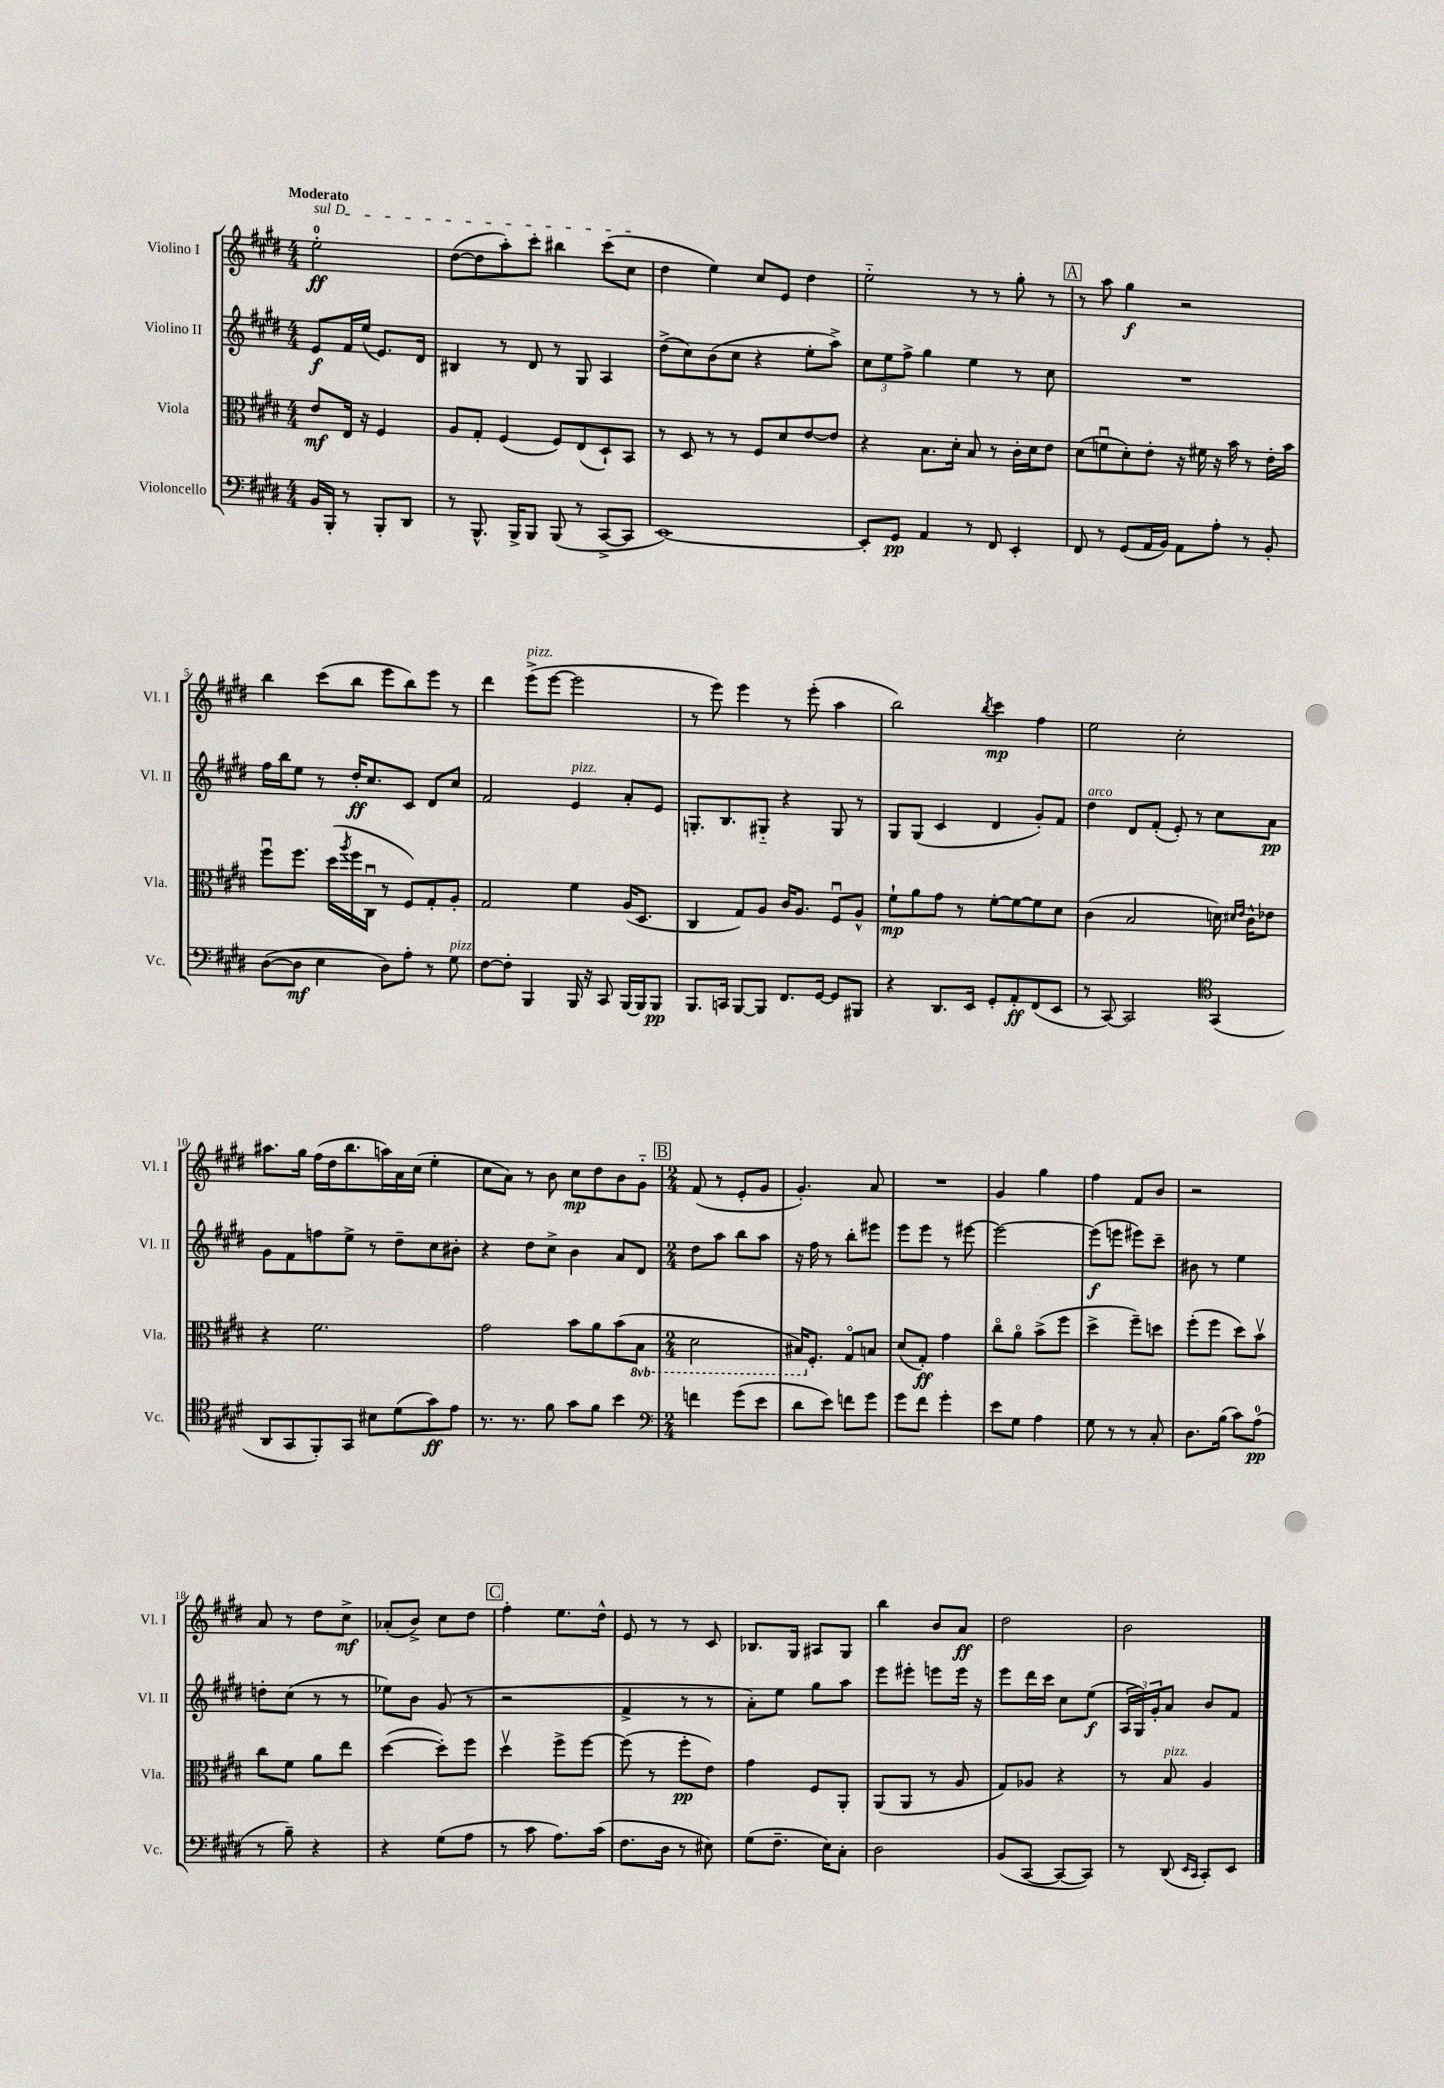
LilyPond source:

<<
\new StaffGroup <<
\new Staff = "s0" \with { instrumentName = "Violino I" shortInstrumentName = "Vl. I" } {
    \clef treble \key e \major \numericTimeSignature \time 4/4 \partial 2 \tempo "Moderato"
    \once \override TextSpanner.bound-details.left.text = \markup { \italic "sul D" } e''2-0-.\ff\startTextSpan |
    dis''8~( dis''8 a''8-.) cis'''8-. bis''4 cis'''8( cis''8\stopTextSpan |
    dis''4 e''4) cis''8 e'8 dis''4 |
    e''2-_ r8 r8 gis''8-. r8 |
    \mark \markup { \box "A" } r8 a''8 gis''4\f r2 |
    b''4 cis'''8( b''8 e'''8 b''8) e'''8 r8 |
    dis'''4 e'''8->^\markup { \italic "pizz." }( e'''8~ e'''2 |
    r8 e'''8) e'''4 r8 e'''8-.( a''4 |
    b''2) \acciaccatura { b''8 } cis'''4\mp fis''4 |
    e''2 cis''2-. |
    ais''8. gis''16 fis''16( dis''16 b''8. a''16) a'16 cis''16( e''4-. |
    cis''8 a'8) r8 b'8 cis''8\mp dis''8 b'8 gis'8-_ |
    \mark \markup { \box "B" } \numericTimeSignature \time 2/4 fis'8( r8 e'8-. gis'8 |
    gis'4.-.) a'8 |
    R2 |
    gis'4 gis''4 |
    fis''4 fis'8 b'8 |
    r2 |
    a'8 r8 dis''8 cis''8->\mf |
    aes'8-.( b'8->) cis''8 dis''8 |
    \mark \markup { \box "C" } fis''4-. e''8. dis''16-^ |
    e'8 r8 r8 cis'8 |
    bes8. gis16 ais8 gis8 |
    b''4 b'8 a'8\ff |
    dis''2 |
    b'2 \bar "|." |
}
\new Staff = "s1" \with { instrumentName = "Violino II" shortInstrumentName = "Vl. II" } {
    \clef treble \key e \major \numericTimeSignature \time 4/4 \partial 2
    e'8\f fis'16 e''16( e'8.) dis'16 |
    bis4 r8 dis'8 r8 gis8 a4 |
    dis''8->( cis''8) b'8( cis''8 r4 e''8-. a''8->) |
    \tuplet 3/2 { cis''8 e''8 fis''8-> } gis''4 e''4 r8 cis''8 |
    \mark \markup { \box "A" } R1 |
    fis''16 b''16 e''8 r8 dis''16-.\ff cis''8. cis'8 dis'8 cis''8 |
    fis'2 e'4^\markup { \italic "pizz." } a'8-. e'8 |
    g8.-. b8. gis8-_ r4 gis8 r8 |
    gis8 gis8( cis'4 dis'4 gis'8-.) fis'8 |
    dis''4^\markup { \italic "arco" } dis'8 fis'8-.( e'8-.) r8 cis''8 a'8\pp |
    gis'8 fis'8 f''8 e''8-> r8 dis''8-- cis''8 bis'8-. |
    r4 dis''8 cis''8-> b'4 a'8 dis'8 |
    \mark \markup { \box "B" } \numericTimeSignature \time 2/4 dis''8 a''8 b''8 a''8 |
    r16 fis''16 r8 b''8-. eis'''8 |
    e'''8 e'''8 r8 eis'''8~ |
    eis'''2~ |
    eis'''8\f( e'''8 eis'''8) cis'''8-- |
    bis'8 r8 e''4 |
    d''8-. cis''8( r8 r8 |
    ees''8) b'8 gis'8( r8 |
    \mark \markup { \box "C" } r2 |
    fis'4-> r8 r8 |
    a'8-.) e''8 gis''8 a''8 |
    e'''8 eis'''8-. e'''8 e'''16 r16 |
    e'''8 dis'''16 cis'''16 cis''8 e''8\f( |
    \tuplet 3/2 { a16 gis16) gis'16-. } a'8 b'8 fis'8 \bar "|." |
}
\new Staff = "s2" \with { instrumentName = "Viola" shortInstrumentName = "Vla." } {
    \clef alto \key e \major \numericTimeSignature \time 4/4 \set Staff.ottavationMarkups = #ottavation-simple-ordinals \partial 2
    e'8\mf e16 r16 fis4 |
    a8 gis8-. fis4( fis8) e8( dis8-!) b,8 |
    r8 dis8 r8 r8 fis8 dis'8 e'8~ e'8 |
    r4 b8. dis'16-. b8 r8 cis'16-. dis'16 e'8 |
    \mark \markup { \box "A" } dis'8( f'8\downbow dis'8-.) e'8-. r16 fis'16 r16 b'16 r8 e'16-. b'16 |
    fis''8\downbow fis''8. dis''16( \acciaccatura { a''8 } fis''16 cis16\downbow r8 fis8) gis8-. a8-. |
    gis2 fis'4 a16( dis8. |
    cis4 gis8) a8 cis'16 a8. fis8\downbow a8-^ |
    fis'8-!\mp a'8 gis'8 r8 fis'8~-. fis'8~ fis'8 dis'8 |
    cis'4( b2 d'16) \grace { dis'16 e'16 } cis'16-^ ees'8 |
    r4 fis'2. |
    gis'2 b'8 a'8 b'8( \ottava #-1 b,8 |
    \mark \markup { \box "B" } \numericTimeSignature \time 2/4 dis2 |
    bis,16) \ottava #0 fis8.-. gis8\flageolet b!8 |
    dis'8( gis8-.\ff) gis'4 |
    cis''8\flageolet a'8\flageolet b'8->( fis''8 |
    dis''4-> fis''8--) d''8 |
    fis''8-.( fis''8 dis''8) b'8\upbow |
    cis''8 fis'8 a'8 e''8 |
    dis''4~( dis''8-.) fis''8 |
    \mark \markup { \box "C" } dis''4\upbow fis''8-> fis''8~ |
    fis''8( r8 fis''8-.\pp e'8) |
    gis'4 fis8 a,8-. |
    a,8( a,8 r8 a8 |
    gis8) aes8 r4 |
    r8 b8^\markup { \italic "pizz." } a4 \bar "|." |
}
\new Staff = "s3" \with { instrumentName = "Violoncello" shortInstrumentName = "Vc." } {
    \clef bass \key e \major \numericTimeSignature \time 4/4 \partial 2
    b,16 b,,16-. r8 b,,8-. dis,8 |
    r8 b,,8.-^ b,,16-> b,,8 b,,8( r8 cis,8~-> cis,8 |
    e,1~) |
    e,8-. gis,8\pp a,4 r8 fis,8 e,4-. |
    \mark \markup { \box "A" } fis,8 r8 gis,8( a,16 b,16) a,8 a8-. r8 b,8-. |
    dis8~( dis8\mf e4 dis8) a8-. r8 gis8^\markup { \italic "pizz." } |
    fis8~ fis8-. b,,4 b,,16 r16 cis,8 b,,16~ b,,16 b,,8\pp |
    b,,8. c,16 b,,8~ b,,8 fis,8. gis,16~ gis,8 bis,,8 |
    r4 dis,8. e,16 gis,8-. a,8-.\ff fis,8( e,8 |
    r8 cis,8~) cis,2 \clef tenor gis,4( |
    a,8 gis,8 fis,8-.) gis,8 bis8 dis'8( gis'8\ff) e'8 |
    r8. r8. fis'8 gis'8 fis'8 b'4 |
    \mark \markup { \box "B" } \numericTimeSignature \time 2/4 \clef bass f'4 gis'8( e'8 |
    dis'8 e'8) f'8 gis'8 |
    gis'8 fis'8 gis'4-. |
    e'8 gis8 a4 |
    gis8 r8 r8 cis8-. |
    dis8. b16( cis'8) a8-0\pp( |
    r8 b8--) r4 |
    r4 gis8( a8 |
    \mark \markup { \box "C" } r8 cis'8 a8.) cis'16( |
    fis8. dis16 r8 eis8) |
    gis8( fis8.-- e16) cis8-. |
    dis2 |
    b,8( cis,8~ cis,8~ cis,8) |
    r8 dis,8( \grace { e,16 cis,16 } cis,8-.) e,8 \bar "|." |
}
>>
>>
